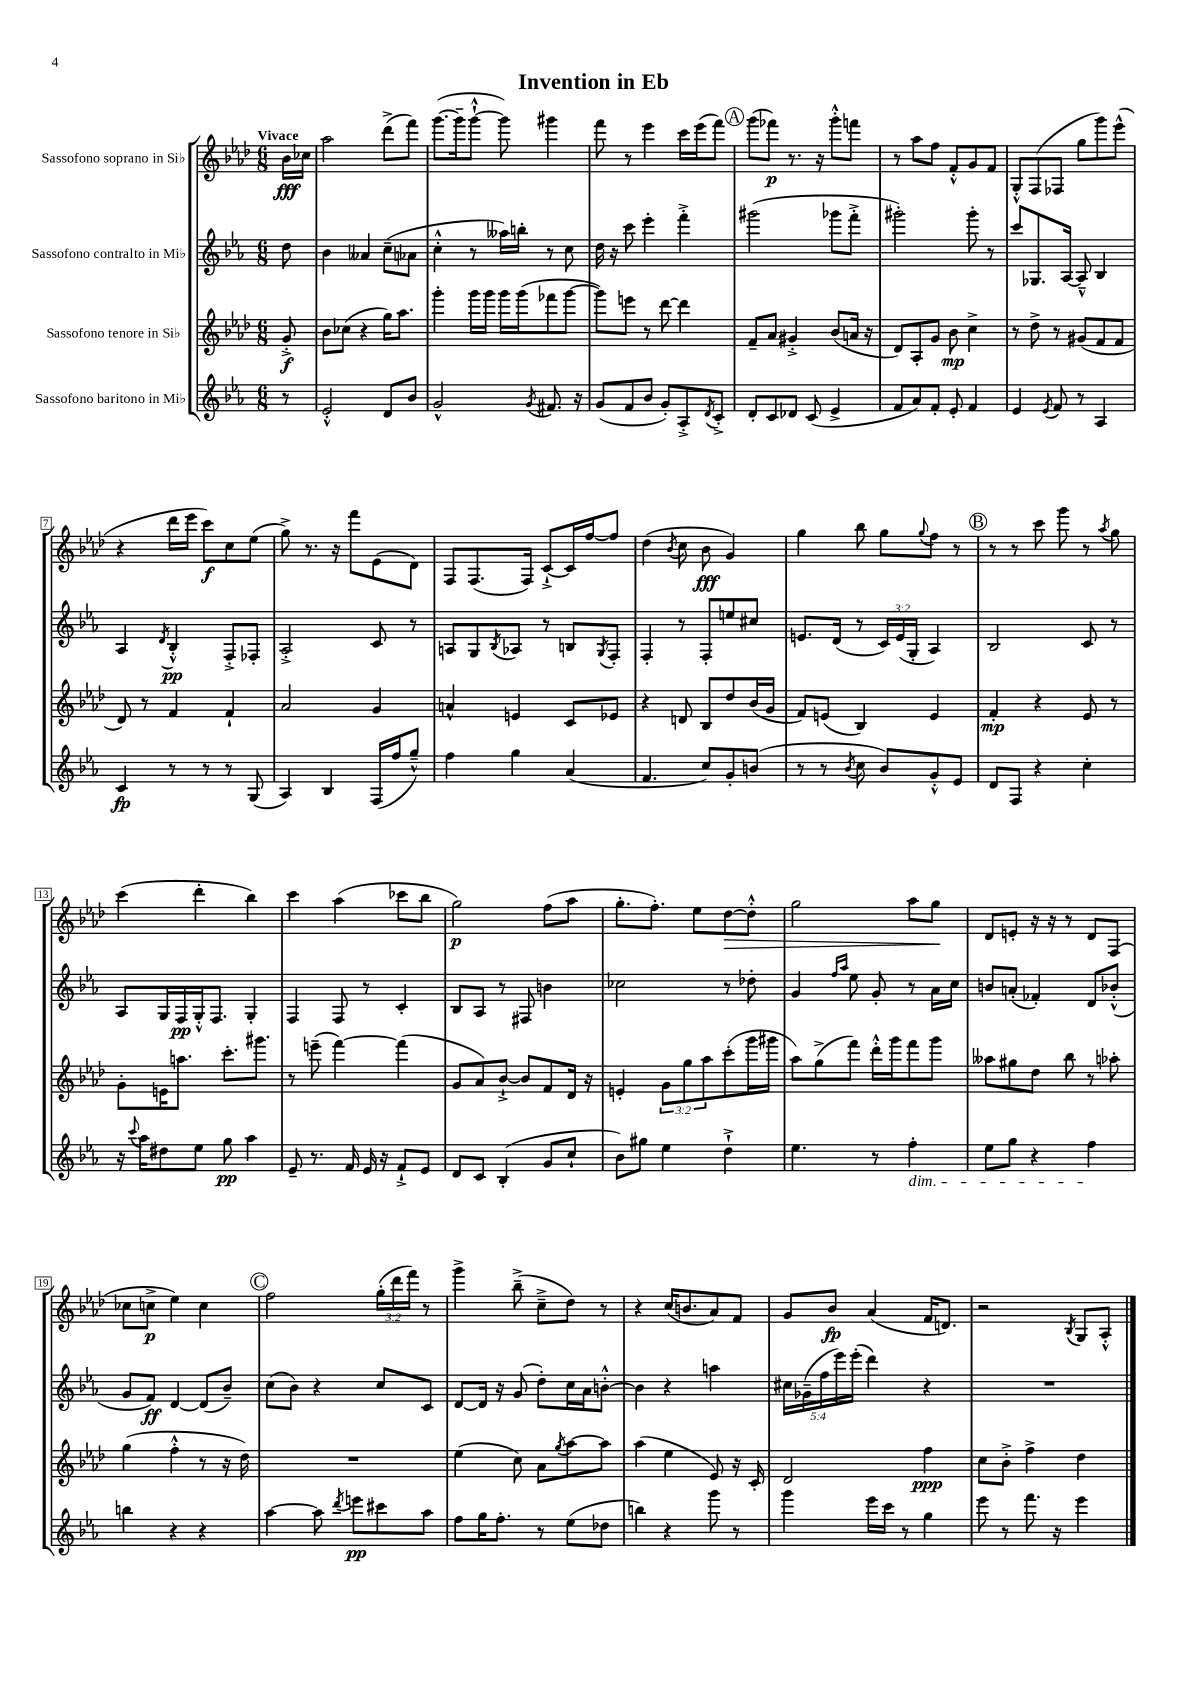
\header { title = "Invention in Eb" }
<<
\new StaffGroup <<
\new Staff = "s0" \with { instrumentName = "Sassofono soprano in Sib" } {
    \clef treble \key aes \major \numericTimeSignature \time 6/8 \override Staff.TupletNumber.text = #tuplet-number::calc-fraction-text \partial 8 \tempo "Vivace"
    bes'16\fff ces''16 |
    aes''2 des'''8->( f'''8) |
    g'''8.~( g'''16-- g'''8~-!-^ g'''8) gis'''4 |
    f'''8 r8 ees'''4 c'''16 ees'''16( f'''8) |
    \mark \markup { \circle "A" } g'''8( fes'''8\p) r8. r16 g'''8-.-^ f'''8 |
    r8 aes''8 f''8 f'8-.-^ g'8 f'8 |
    g8-.-^ f8( fes8 g''8 g'''8) ees'''8-^( |
    r4 des'''16 ees'''16 c'''8\f) c''8 ees''8( |
    g''8->) r8. r16 f'''8 ees'8( des'8) |
    f8 f8.( f16) c'8~-!-> c'16 f''16~ f''8 |
    des''4( \acciaccatura { bes'8 } c''8 bes'8\fff g'4) |
    g''4 bes''8 g''8 \appoggiatura { g''8 } f''8 r8 |
    \mark \markup { \circle "B" } r8 r8 c'''8 g'''8 r8 \acciaccatura { aes''8 } g''8 |
    c'''4( des'''4-. bes''4) |
    c'''4 aes''4( ces'''8 bes''8 |
    g''2\p) f''8( aes''8 |
    g''8.-. f''8.-.) ees''8 des''8~\> des''8-.-^ |
    g''2 aes''8 g''8\! |
    des'8 e'8-. r16 r16 r8 des'8 f8( |
    ces''8 c''8->\p ees''4) c''4 |
    \mark \markup { \circle "C" } f''2 \tuplet 3/2 { g''16-.( des'''16 f'''16) } r8 |
    g'''4-> bes''8--->( c''8---> des''8) r8 |
    r4 c''16( b'8. aes'8) f'8 |
    g'8 bes'8\fp aes'4( f'16 d'8.) |
    r2 \acciaccatura { bes8 } g8 aes8-.-^ \bar "|." |
}
\new Staff = "s1" \with { instrumentName = "Sassofono contralto in Mib" } {
    \clef treble \key ees \major \numericTimeSignature \time 6/8 \override Staff.TupletNumber.text = #tuplet-number::calc-fraction-text \partial 8
    d''8 |
    bes'4 aeses'4 c''8--( aes'8 |
    c''4-.-^ r8 aeses''16) b''16-. r8 c''8 |
    d''16 r16 c'''8 ees'''4-. f'''4-.-> |
    \mark \markup { \circle "A" } gis'''2( ges'''8 f'''8-.-> |
    gis'''2-.) gis'''8-. r8 |
    c'''8 ges8. aes16~ aes8---^ bes4 |
    aes4 \acciaccatura { d'8 } bes4-.-^\pp f8-.-> fes8-. |
    aes2-.-> c'8 r8 |
    a8 g8 \acciaccatura { bes8 } aes8 r8 b8 \acciaccatura { g8 } f8-. |
    f4-. r8 f8-. e''8 cis''8 |
    e'8. d'16( r8 \tuplet 3/2 { c'16) e'16( g16-. } aes4) |
    \mark \markup { \circle "B" } bes2 c'8 r8 |
    aes8 g16 f16\pp g16-.-^ f8. g4-. |
    f4 f8 r8 c'4-. |
    bes8 aes8 r8 fis8 b'4 |
    ces''2 r8 des''8-. |
    g'4 \grace { f''16 aes''16 } ees''8 g'8-. r8 aes'16 c''16 |
    b'8 a'8-.( fes'4-.) d'8 bes'8-.-^( |
    g'8 f'8\ff) d'4~ d'8( bes'8--) |
    \mark \markup { \circle "C" } c''8( bes'8) r4 c''8 c'8 |
    d'8~ d'16 r16 g'8( d''8-.) c''16 aes'16 b'8~-.-^ |
    b'4 r4 a''4 |
    \tuplet 5/4 { cis''16 ges'16--( f''16 ees'''16) ees'''16-.( } d'''4) r4 |
    R2. \bar "|." |
}
\new Staff = "s2" \with { instrumentName = "Sassofono tenore in Sib" } {
    \clef treble \key aes \major \numericTimeSignature \time 6/8 \override Staff.TupletNumber.text = #tuplet-number::calc-fraction-text \partial 8
    g'8-.->\f |
    bes'8 ces''8( r4 g''16) aes''8. |
    g'''4-. g'''16 g'''16 g'''16 g'''16( fes'''8 g'''8~ |
    g'''8) e'''8 r8 des'''8~ des'''4 |
    \mark \markup { \circle "A" } f'8-- aes'8 gis'4-.-> bes'8( a'16 r16 |
    des'8) aes8-. g'8 bes'8\mp c''4-> |
    r8 des''8-> r8 gis'8( f'8 f'8 |
    des'8) r8 f'4 f'4-! |
    aes'2 g'4 |
    a'4-^ e'4 c'8 ees'8 |
    r4 d'8 bes8 des''8 bes'16( g'16 |
    f'8) e'8( bes4) e'4 |
    \mark \markup { \circle "B" } f'4-.\mp r4 ees'8 r8 |
    g'8-. e'16 a''8. c'''8.-. gis'''8. |
    r8 e'''8--( f'''4~) f'''4( |
    g'8 aes'8) bes'8~-!-> bes'8 f'8 des'16 r16 |
    e'4-. \tuplet 3/2 { g'8 g''8 aes''8 } c'''8-.( g'''16 gis'''16 |
    aes''8) g''8->( f'''8) des'''16-.-^ g'''16 f'''8 g'''8 |
    aeses''8 gis''8 des''8 bes''8 r8 aes''8-. |
    g''4( f''4-.-^ r8 r16 des''16) |
    \mark \markup { \circle "C" } R2. |
    ees''4( c''8) aes'8 \acciaccatura { g''8 } aes''8~ aes''8 |
    aes''4( ees''4 ees'8) r16 c'16-. |
    des'2 f''4\ppp |
    c''8 bes'8-.-> f''4-> des''4 \bar "|." |
}
\new Staff = "s3" \with { instrumentName = "Sassofono baritono in Mib" } {
    \clef treble \key ees \major \numericTimeSignature \time 6/8 \partial 8
    r8 |
    ees'2-.-^ d'8 bes'8 |
    g'2-^ \acciaccatura { g'8 } fis'8. r16 |
    g'8( f'8 bes'8 g'8-.) aes8-.-> \acciaccatura { d'8 } c'8-.-> |
    \mark \markup { \circle "A" } d'8-. c'8 des'8 c'8( ees'4-> |
    f'8 aes'8) f'8-. ees'8-. f'4 |
    ees'4 \acciaccatura { ees'8 } f'8 r8 aes4 |
    c'4\fp r8 r8 r8 g8( |
    aes4) bes4 f16( f''16 g''8---^) |
    f''4 g''4 aes'4( |
    f'4. c''8) g'8-. b'8( |
    r8 r8 \acciaccatura { bes'8 } c''8 bes'8) g'8-.-^ ees'8 |
    \mark \markup { \circle "B" } d'8 f8 r4 c''4-. |
    r16 \appoggiatura { c'''8 } aes''16 dis''8 ees''8 g''8\pp aes''4 |
    ees'8-- r8. f'16 ees'16 r16 f'8-!-> ees'8 |
    d'8 c'8 bes4-.( g'8 c''8-! |
    bes'8) gis''8 ees''4 d''4-!-> |
    ees''4. r8 f''4-.\dim |
    ees''8 g''8 r4 f''4\! |
    b''4 r4 r4 |
    \mark \markup { \circle "C" } aes''4~ aes''8 \acciaccatura { d'''8 } e'''8\pp cis'''8 aes''8 |
    f''8 g''16 f''8.-. r8 ees''8( des''8 |
    b''4) r4 g'''8 r8 |
    g'''4 ees'''16 c'''16 r8 g''4 |
    ees'''8 r8 f'''8. r16 ees'''4 \bar "|." |
}
>>
>>
\layout { \context { \Score \override BarNumber.stencil = #(make-stencil-boxer 0.1 0.3 ly:text-interface::print) } }
